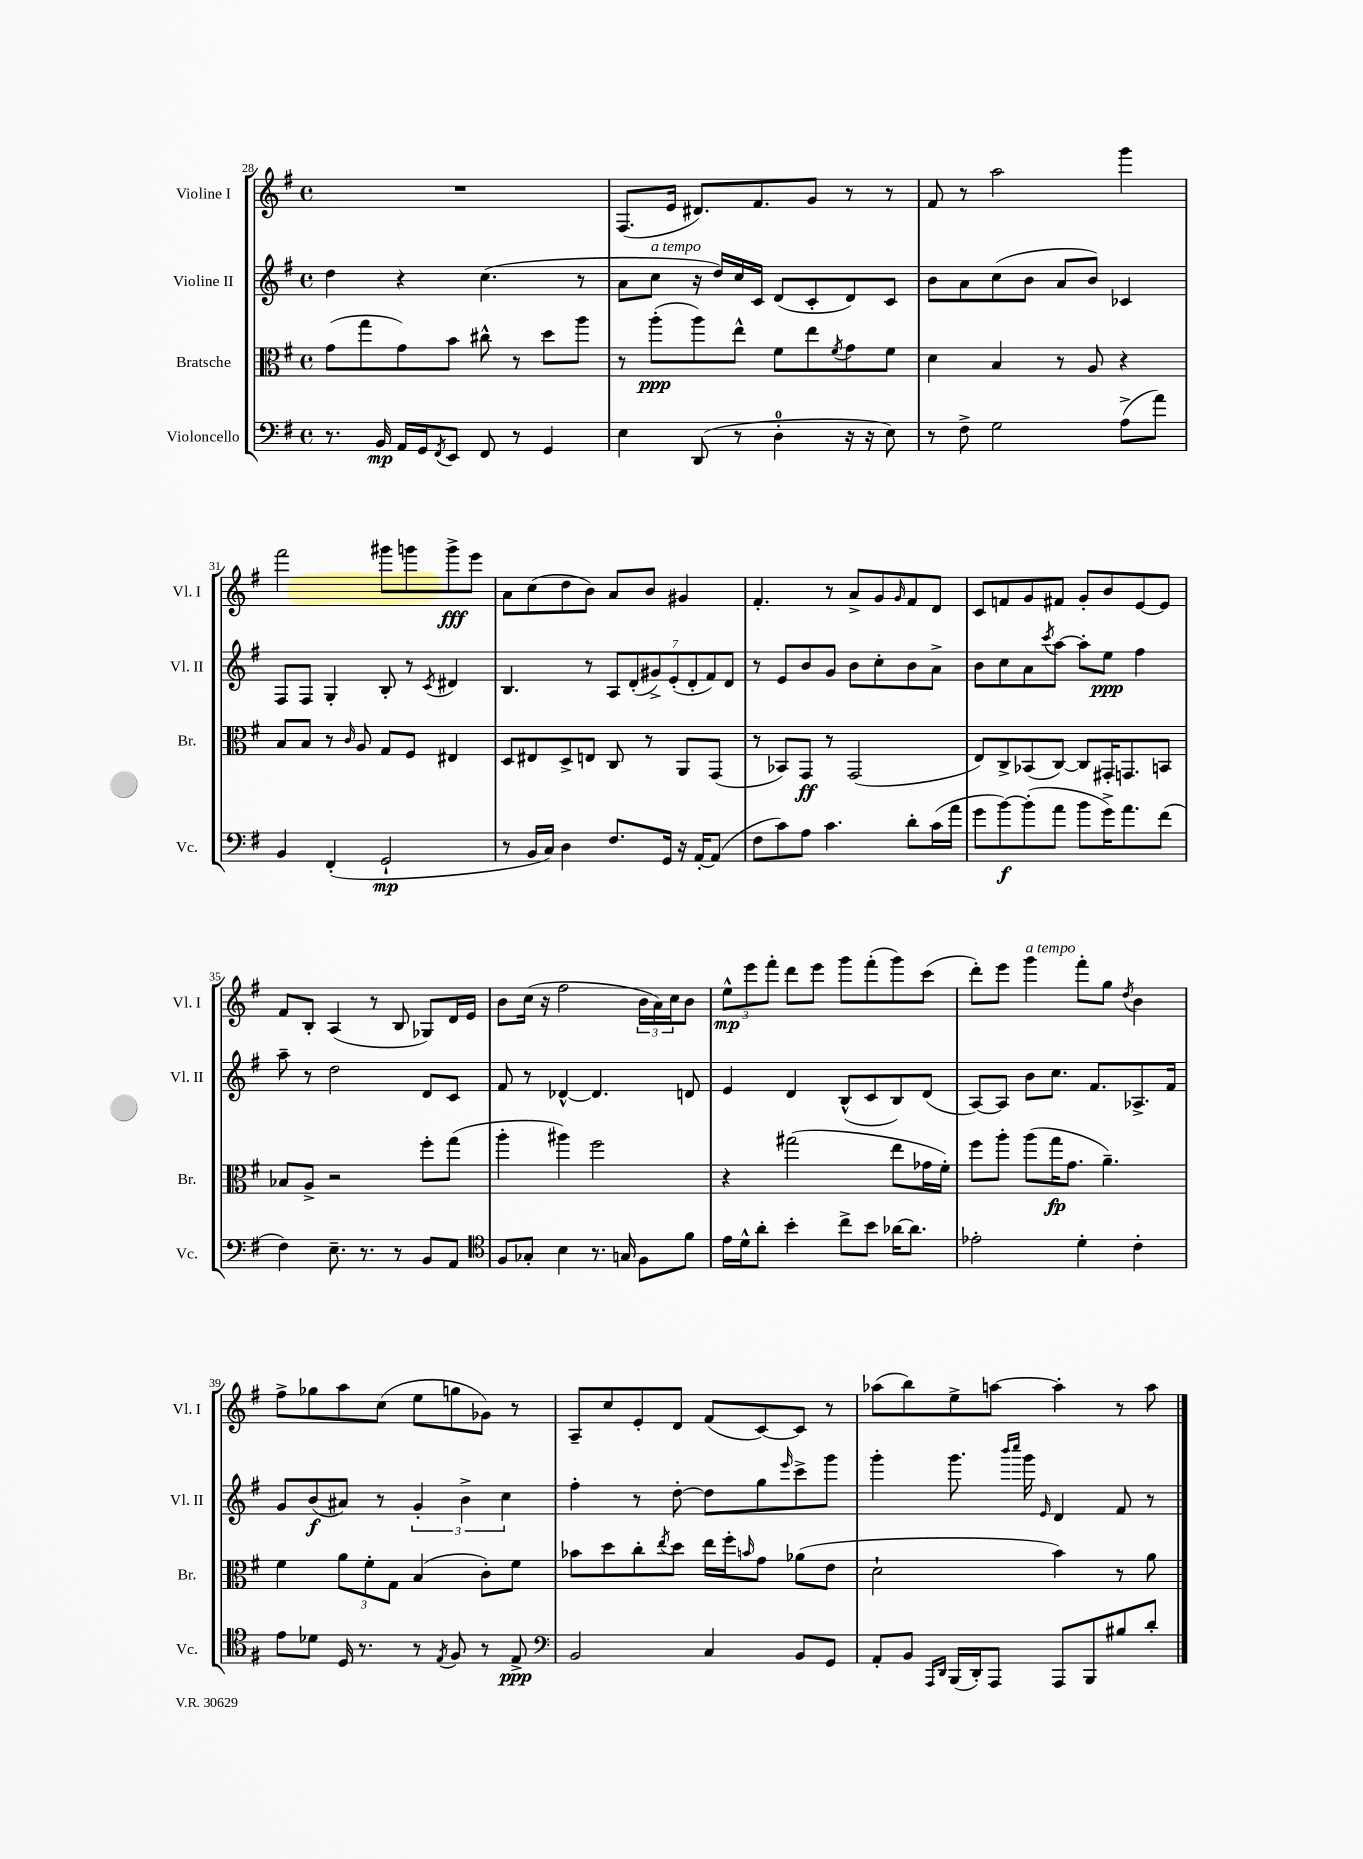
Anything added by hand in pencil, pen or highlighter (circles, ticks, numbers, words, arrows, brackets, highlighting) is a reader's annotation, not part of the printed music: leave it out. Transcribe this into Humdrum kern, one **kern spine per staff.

**kern	**kern	**kern	**kern
*staff4	*staff3	*staff2	*staff1
*clefF4	*clefC3	*clefG2	*clefG2
*k[f#]	*k[f#]	*k[f#]	*k[f#]
*M4/4	*M4/4	*M4/4	*M4/4
*met(c)	*met(c)	*met(c)	*met(c)
8.r	(8g	4dd	1r
.	8gg	.	.
16BB	.	.	.
16AA	8g)	4r	.
16GG	.	.	.
8qFF#	.	.	.
8EE	8b	.	.
8FF#	8cc#^^	(4.cc	.
8r	8r	.	.
4GG	8dd	.	.
.	8aa	8r	.
=	=	=	=
4E	8r	8a	(8.F#
.	(8aa'	8cc	.
.	.	.	16e
(8DD	8aa)	16r	8.d#)
.	.	16dd)	.
8r	8ee^^	16cc	.
.	.	16c	8.f#
4D'	8f#	(8d	.
.	8ee	8c'	8g
.	8qf#	.	.
16r	8g	8d)	8r
16r	.	.	.
8E)	8f#	8c	8r
=	=	=	=
8r	4d	8b	8f#
8F#^	.	8a	8r
2G	4B	(8cc	2aa
.	.	8b	.
.	8r	8a	.
.	8A	8b)	.
(8A^	4r	4c-	4ggg
8a)	.	.	.
=	=	=	=
4BB	8B	8F#	2fff#
.	8B	8F#	.
(4FF#'	8r	4G'	.
.	16qqc	.	.
.	8A	.	.
2GG`	8G	8B'	8ggg#
.	8F#	8r	8ggg
.	.	8qc	.
.	4E#	4d#	8ggg^
.	.	.	8eee
=	=	=	=
8r	8D	4.B	8a
16BB	8E#	.	(8cc
16C)	.	.	.
4D	8D^	.	8dd
.	8E	8r	8b)
8.F#	8C	14A	8a
.	.	(14d'	.
.	8r	.	8b
.	.	14g#^)	.
16GG	.	.	.
.	.	(14e'	.
16r	8AA	.	4g#
.	.	14d'	.
[16AA'	.	.	.
.	.	14f#)	.
(8AA]	(8GG	.	.
.	.	14d	.
=	=	=	=
8F#	8r	8r	4.f#'
8c)	8BB-)	8e	.
8A	8GG	8b	.
4.c	8r	8g	8r
.	(2GG	8b	8a^
.	.	8cc'	8g
.	.	.	16qqg
8d'	.	8b	8f#
(16c	.	8a^	8d
16a	.	.	.
=	=	=	=
8g	8E)	8b	8c
[8b)	8C^	8cc	8f
(8b']	(8BB-	8a	8g
.	.	8qccc	.
8a	[8C)	[8aa	8f#
8b	8C]	8aa']	8g'
16g^)	16GG#'	8ee	8b
8.a	8.GG	.	.
.	.	4ff#	[8e
(8f#	8BB	.	8e]
=	=	=	=
4F#)	8B-	8aa~	8f#
.	8A^	8r	8B'
8.E~	2r	2dd	(4A
8.r	.	.	.
.	.	.	8r
8r	.	.	8B
8BB	8ff#'	8d	8G-)
8AA	(8gg	8c	16d
.	.	.	16e
=	=	=	=
*clefC4	*	*	*
8F#	4aa'	8f#	8b
8G-'	.	8r	(16cc
.	.	.	16r
4B	4aa#)	[4d-^^	2ff#
8.r	2ff#	4.d-]	.
16G	.	.	.
8F#	.	.	24b
.	.	.	24a)
.	.	.	24cc
8f#	.	8d	8b
=	=	=	=
16e	4r	4e	12ee^^
16d^^	.	.	.
.	.	.	12eee
8a'	.	.	.
.	.	.	12fff#'
4b'	(2gg#	4d	8ddd
.	.	.	8eee
8cc^	.	(8B^^	8ggg
8b	.	8c	(8fff#'
[16a-	8ee	8B)	8ggg)
8.a-]	.	.	.
.	16g-	(8d	(8ccc
.	16f#')	.	.
=	=	=	=
2e-'	8ff#	[8A)	8ddd')
.	8aa'	8A]	8eee
.	(8aa	8b	4ggg
.	16gg	8.cc	.
.	8.g	.	.
4d'	.	.	8fff#'
.	.	8.f#	.
.	4.a~)	.	8gg
.	.	.	8qdd
4c'	.	8.A-^	4b
.	.	16f#	.
=	=	=	=
8e	4f#	8g	8ff#^
8d-	.	(8b	8gg-
16D	12a	8a#)	8aa
8.r	.	.	.
.	12f#'	.	.
.	.	8r	(8cc
.	12G	.	.
8r	(4B	6g'	8ee
8qE	.	.	.
8F#	.	.	8gg
.	.	6b^	.
8r	8c')	.	8g-)
.	.	6cc	.
8E^	8f#	.	8r
=	=	=	=
*clefF4	*	*	*
2BB	8b-	4ff#'	8A~
.	8dd	.	8cc
.	8cc'	8r	8e'
.	8qee	.	.
.	8dd	[8dd'	8d
4C	16ee	8dd]	(8f#
.	16ff#'	.	.
.	16qqb	.	.
.	8g	8gg	[8c)
.	.	16qqeee	.
8BB	(8a-	8ccc^	8c]
8GG	8e	8ggg	8r
=	=	=	=
8AA'	2d`	4ggg'	(8aa-
8BB	.	.	8bb)
16qqAAA	.	.	.
16qqDD	.	.	.
(16BBB	.	8.ggg	8ee^
16DD')	.	.	.
8AAA	.	.	[8aa
.	.	16qqbbb	.
.	.	16qqcccc	.
.	.	16ggg	.
.	.	16qqe	.
8AAA	4b)	4d	4aa']
8BBB	.	.	.
8B#	8r	8f#	8r
8d'	8a	8r	8aa
==	==	==	==
*-	*-	*-	*-
